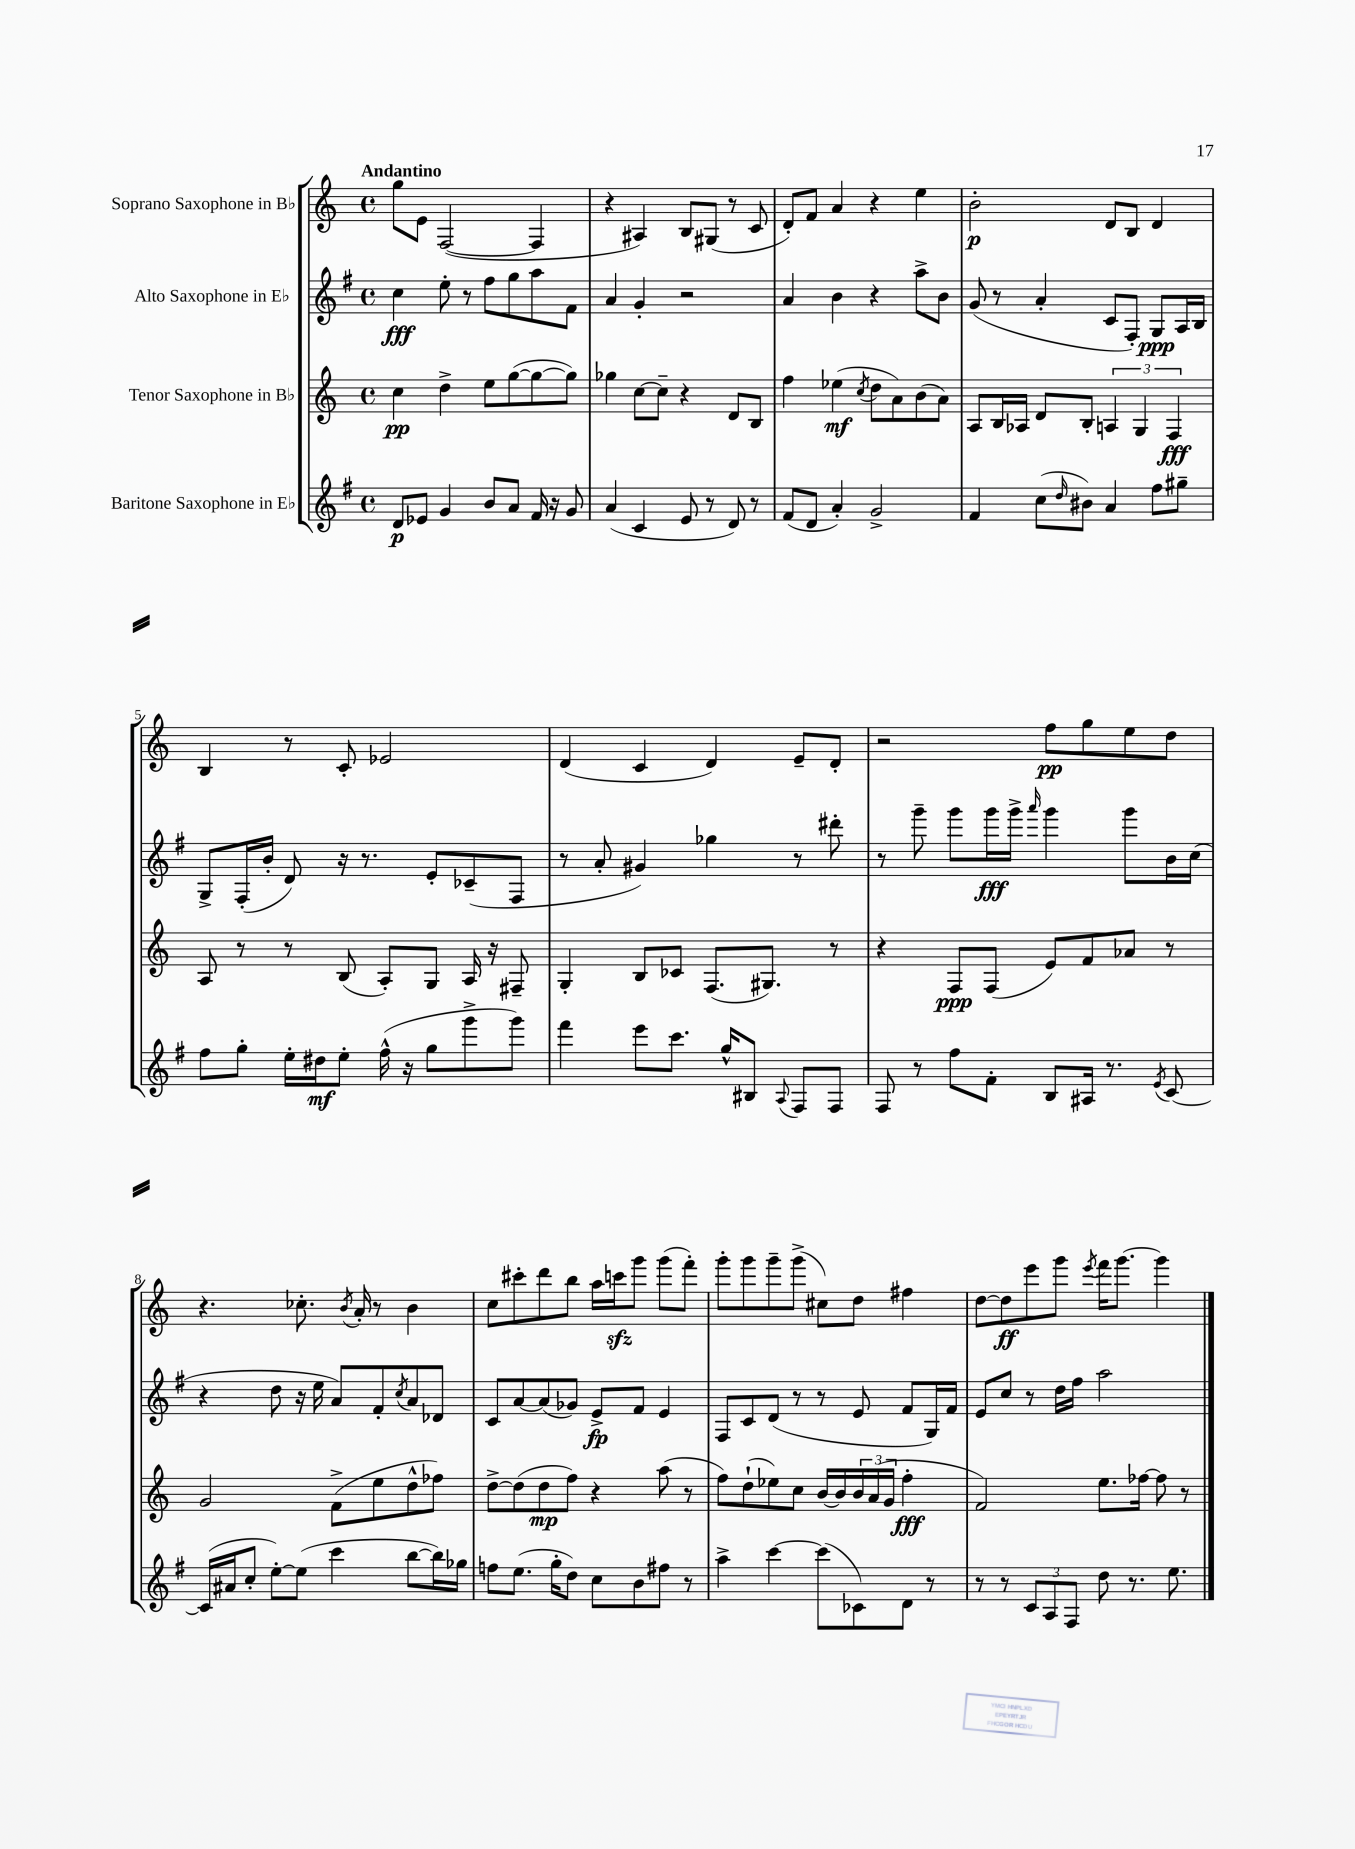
<<
\new StaffGroup <<
\new Staff = "s0" \with { instrumentName = "Soprano Saxophone in Bb" } {
    \clef treble \key c \major \defaultTimeSignature \time 4/4 \tempo "Andantino"
    g''8 e'8 f2~( f4 |
    r4 ais4) b8 gis8( r8 c'8 |
    d'8-.) f'8 a'4 r4 e''4 |
    b'2-.\p d'8 b8 d'4 |
    b4 r8 c'8-. ees'2 |
    d'4( c'4 d'4) e'8-- d'8-. |
    r2 f''8\pp g''8 e''8 d''8 |
    r4. ces''8.-. \acciaccatura { b'8 } a'16-. r8 b'4 |
    c''8 cis'''8-. d'''8 b''8 a''16 c'''16\sfz g'''8 g'''8( f'''8-.) |
    g'''8-. g'''8 g'''8-- g'''8->( cis''8) d''8 fis''4 |
    d''8~ d''8\ff e'''8 g'''8 \acciaccatura { e'''8 } f'''16 g'''8.~ g'''4 \bar "|." |
}
\new Staff = "s1" \with { instrumentName = "Alto Saxophone in Eb" } {
    \clef treble \key g \major \defaultTimeSignature \time 4/4
    c''4\fff e''8-. r8 fis''8 g''8 a''8 fis'8 |
    a'4 g'4-. r2 |
    a'4 b'4 r4 a''8-> b'8 |
    g'8( r8 a'4-. c'8 fis8-.) g8\ppp a16 b16 |
    g8-> fis16-.( b'16-. d'8) r16 r8. e'8-. ces'8--( fis8 |
    r8 a'8-. gis'4) ges''4 r8 dis'''8-. |
    r8 g'''8-- g'''8 g'''16\fff g'''16-> \grace { a'''16 } g'''4 g'''8 b'16 c''16( |
    r4 d''8 r16 e''16 a'8) fis'8-. \acciaccatura { c''8 } a'8 des'8 |
    c'8 a'8~ a'8( ges'8) e'8->\fp fis'8 e'4 |
    fis8 c'8 d'8( r8 r8 e'8 fis'8 g16) fis'16 |
    e'8 c''8 r8 d''16 fis''16 a''2 \bar "|." |
}
\new Staff = "s2" \with { instrumentName = "Tenor Saxophone in Bb" } {
    \clef treble \key c \major \defaultTimeSignature \time 4/4
    c''4\pp d''4-> e''8 g''8~( g''8~ g''8) |
    ges''4 c''8~ c''8-- r4 d'8 b8 |
    f''4 ees''4\mf( \acciaccatura { c''8 } d''8 a'8) b'8( a'8) |
    a8 b16 aes16 d'8 b8-. \tuplet 3/2 { a4 g4 f4\fff } |
    a8 r8 r8 b8( a8-.) g8 a16 r16 fis8-- |
    g4-. b8 ces'8 f8.( gis8.) r8 |
    r4 f8\ppp f8( e'8) f'8 aes'8 r8 |
    g'2 f'8->( e''8 d''8-^ fes''8) |
    d''8~-> d''8( d''8\mp f''8) r4 a''8( r8 |
    f''8) d''8-!( ees''8) c''8 b'16~ b'16 \tuplet 3/2 { b'16 a'16( g'16 } f''4-.\fff |
    f'2) e''8. fes''16~ fes''8 r8 \bar "|." |
}
\new Staff = "s3" \with { instrumentName = "Baritone Saxophone in Eb" } {
    \clef treble \key g \major \defaultTimeSignature \time 4/4
    d'8\p ees'8 g'4 b'8 a'8 fis'16 r16 g'8 |
    a'4( c'4 e'8 r8 d'8) r8 |
    fis'8( d'8 a'4-.) g'2-> |
    fis'4 c''8( \grace { d''16 } bis'8) a'4 fis''8 gis''8-- |
    fis''8 g''8-. e''16-. dis''16\mf e''8-. fis''16-^( r16 g''8 g'''8-> g'''8) |
    fis'''4 e'''8 c'''8. g''16-^ bis8 \appoggiatura { a8 } fis8 fis8 |
    fis8 r8 fis''8 fis'8-. b8 ais16 r8. \acciaccatura { e'8 } c'8~ |
    c'16( ais'16 c''8-. e''8~-.) e''8( c'''4 b''8~ b''16) ges''16 |
    f''8 e''8.( g''16-. d''8) c''8 b'8 fis''8 r8 |
    a''4-> c'''4~ c'''8( ces'8) d'8 r8 |
    r8 r8 \tuplet 3/2 { c'8 a8 fis8 } d''8 r8. e''8. \bar "|." |
}
>>
>>
